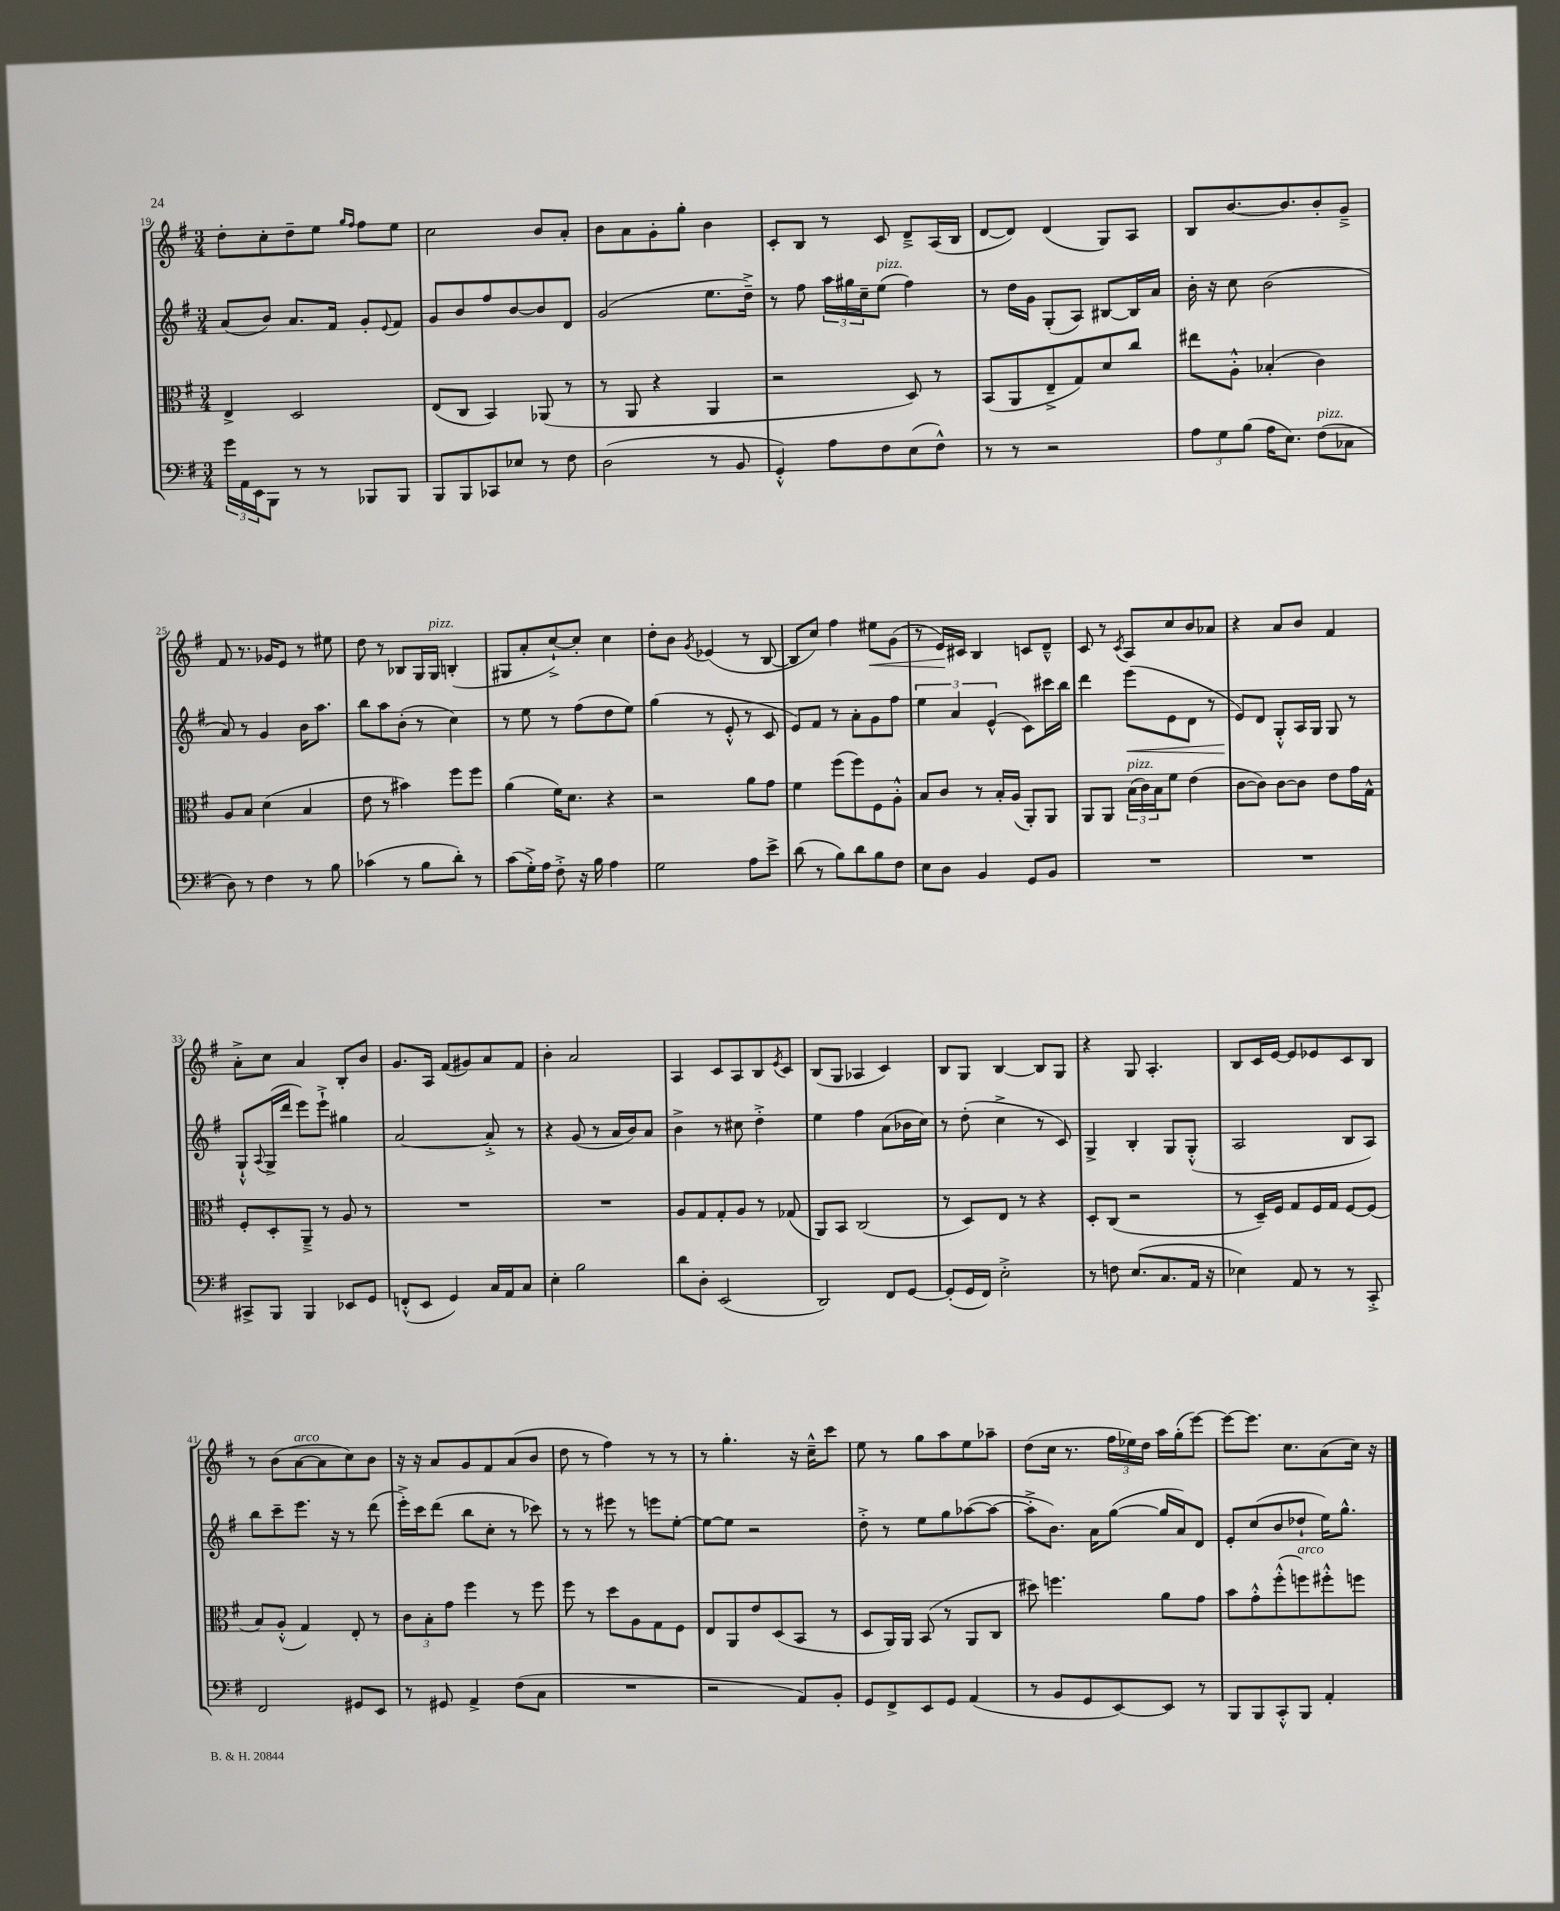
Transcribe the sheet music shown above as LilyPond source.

<<
\new StaffGroup <<
\new Staff = "s0" {
    \clef treble \key g \major \numericTimeSignature \time 3/4
    d''8-. c''8-. d''8-- e''8 \grace { g''16 fis''16 } fis''8 e''8 |
    c''2 b'8 a'8-. |
    b'8 a'8 g'8-. g''8-. b'4 |
    c'8-. b8 r8 c'8 d'8---> a16( b16 |
    d'8~ d'8) d'4( g8) a8 |
    b8 b'8.~ b'8. b'8-. g'8---> |
    fis'8 r8. ges'16 e'8 r8 eis''8 |
    d''8 r8 bes8 g16 g16^\markup { \italic "pizz." } b4-.( |
    gis8 a'8-. c''8~-!->) c''8-. c''4 |
    d''8-. b'8 \acciaccatura { g'8 } ees'4( r8 b8~ |
    b8 c''8) fis''4 eis''8\< g'8( |
    r8 e'16\!) cis'16 b4 c'8 d'8---^ |
    c'8 r8 \acciaccatura { c'8 } a8 c''8 b'8 aes'8 |
    r4 a'8 b'8 fis'4 |
    a'8-.-> c''8 a'4 b8-. b'8 |
    g'8. a16 fis'8( gis'8) a'8 fis'8 |
    b'4-. a'2 |
    a4 c'8 a8 b8 \acciaccatura { e'8 } c'8 |
    b8( g8 aes4 c'4) |
    b8 g8 b4~ b8 g8 |
    r4 g8 a4.-. |
    b8 c'16 e'16~ e'8 ees'8 c'8 b8 |
    r8 b'8( a'8~^\markup { \italic "arco" } a'8 c''8) b'8 |
    r16 r16 a'8 g'8 fis'8 a'8( b'8 |
    d''8 r8 fis''4) r8 r8 |
    r8 g''4.-. r16 c''16---^ c'''8 |
    e''8 r8 g''8 a''8 e''8 aes''8-- |
    d''8( c''16 r8. \tuplet 3/2 { fis''16 ees''16) d''16 } a''16 g''16-.( e'''8~) |
    e'''8~ e'''8. c''8. a'8( c''16) r16 \bar "|." |
}
\new Staff = "s1" {
    \clef treble \key g \major \numericTimeSignature \time 3/4
    a'8( b'8) a'8. fis'16 g'8-. \appoggiatura { e'8 } fis'8 |
    g'8 b'8 fis''8 b'8~ b'8 d'8 |
    g'2( e''8. d''16--->) |
    r8 fis''8 \tuplet 3/2 { a''16 gis''16 c''16-- } e''8^\markup { \italic "pizz." }( fis''4) |
    r8 d''16 g'16 g8-.( a8) bis8~ bis16 a'16 |
    b'16-. r16 c''8 b'2( |
    a'8) r8 g'4 b'16 a''8. |
    b''8 a''8 b'8-.( r8 c''4) |
    r8 e''8 r8 fis''8( d''8 e''8) |
    g''4( r8 e'8-.-^ r8 c'8 |
    e'8) fis'8 r8 a'8-. g'8 fis''8 |
    \tuplet 3/2 { e''4 a'4 e'4-^( } c'8) cis'''16 b''16 |
    d'''4 e'''8\<( e'8 d'8 r8 |
    e'8\!) d'8 g8-.-^ a16 g16 g8 r8 |
    g8-!-^ \appoggiatura { a8 } g16->( d'''16 e'''8) e'''8-!-> gis''4 |
    a'2~ a'8-.-> r8 |
    r4 g'8( r8 a'16 b'16) a'8 |
    b'4-> r8 cis''8 d''4-.-> |
    e''4 fis''4 a'8( bes'16 c''16) |
    r8 d''8-.( c''4-> r8 c'8) |
    g4-> b4-. g8 g8-.-^( |
    a2 b8 a8) |
    b''8 c'''8-- e'''8. r16 r8 d'''8( |
    e'''16-.->) c'''16 d'''8( b''8 c''8-. r8 ces'''8) |
    r8 r8 eis'''8 r8 e'''8 e''8~-. |
    e''8~ e''8 r2 |
    d''8-.-> r8 e''8 g''8 aes''8~( aes''8~ |
    aes''8-.-> b'8.) a'16 g''8~( g''16 a'16) d'8 |
    e'8-. c''8( b'8 des''8-! e''16) g''8.-^ \bar "|." |
}
\new Staff = "s2" {
    \clef alto \key g \major \numericTimeSignature \time 3/4
    e4-> d2 |
    e8( c8 b,4) aes,8( r8 |
    r8 a,8 r4 a,4 |
    r2 d8) r8 |
    b,8( a,8 e8---> g8) d'8 c''8 |
    eis''8 a8-.-^ bes4-.( c'4) |
    a8 b8 d'4( b4 |
    e'8 r8 bis'4) fis''8 fis''8 |
    a'4( fis'16) d'8. r4 |
    r2 a'8 g'8 |
    fis'4 fis''8( fis''8) fis8 a8-.-^ |
    b8 c'8 r8 b16-. a16( a,8-.) a,8 |
    a,8 a,8 \tuplet 3/2 { b16^\markup { \italic "pizz." }( c'16) b16 } fis'8 e'4( |
    c'8~ c'8) c'8~ c'8 e'8 g'16 g16-^ |
    fis8-. d8-. a,8---> r8 a8 r8 |
    R2. |
    R2. |
    a8 g8 g8-. a8 r8 ges8( |
    a,8) b,8 c2( |
    r8 d8) e8 r8 r4 |
    d8-. c8( r2 |
    r8 d16--) fis16 g8 fis16 g16 fis8~ fis8( |
    b8) a8-.-^( g4) e8-. r8 |
    \tuplet 3/2 { c'8 b8-. g'8 } fis''4 r8 fis''8 |
    fis''8 r8 d''8 a8 g8 fis8 |
    e8 a,8 e'8 d8( b,8 r8 |
    d8 a,16) a,16 b,8( r8 a,8 c8 |
    dis''8) f''4. a'8 g'8 |
    b'8 g'8-.-^ fis''8-.-^( f''8^\markup { \italic "arco" }) fis''8-.-^ f''8 \bar "|." |
}
\new Staff = "s3" {
    \clef bass \key g \major \numericTimeSignature \time 3/4
    \tuplet 3/2 { g'16 a,16 e,16 } b,,8 r8 r8 bes,,8 bes,,8 |
    b,,8 b,,8 ces,8 ees8 r8 fis8 |
    d2( r8 b,8 |
    g,4-.-^) a8 fis8 e8( fis8-^) |
    r8 r8 r2 |
    \tuplet 3/2 { a8 g8 b8( } a16 e8.) fis8^\markup { \italic "pizz." }( ces8 |
    d8) r8 fis4 r8 b8 |
    ces'4( r8 b8 d'8-.) r8 |
    c'8( g16-.->) a16 fis8-.-> r16 b16 a4 |
    g2 a8 e'8-> |
    d'8( r8 b8) d'8 b8 fis8 |
    e8 d8 b,4 g,8 b,8 |
    R2. |
    R2. |
    cis,8-> b,,8 b,,4 ees,8 g,8 |
    f,8-.-^( e,8 g,4) c16 a,16 c8 |
    e4-. b2 |
    d'8 d8-. e,2( |
    d,2) fis,8 g,8~ |
    g,8-.( g,16 fis,16) e2-.-> |
    r8 f8 e8.( c8. a,16 r16 |
    ees4) a,8 r8 r8 c,8-.-> |
    fis,2 gis,8 e,8 |
    r8 gis,8 a,4-> fis8( c8 |
    R2. |
    r2 a,8) b,8-. |
    g,8 fis,8-> e,8 g,8 a,4( |
    r8 b,8 g,8 e,8~) e,8 r8 |
    b,,8 b,,8 c,8-.-^ b,,8 a,4-. \bar "|." |
}
>>
>>
\layout { \context { \Score currentBarNumber = #19 } }
